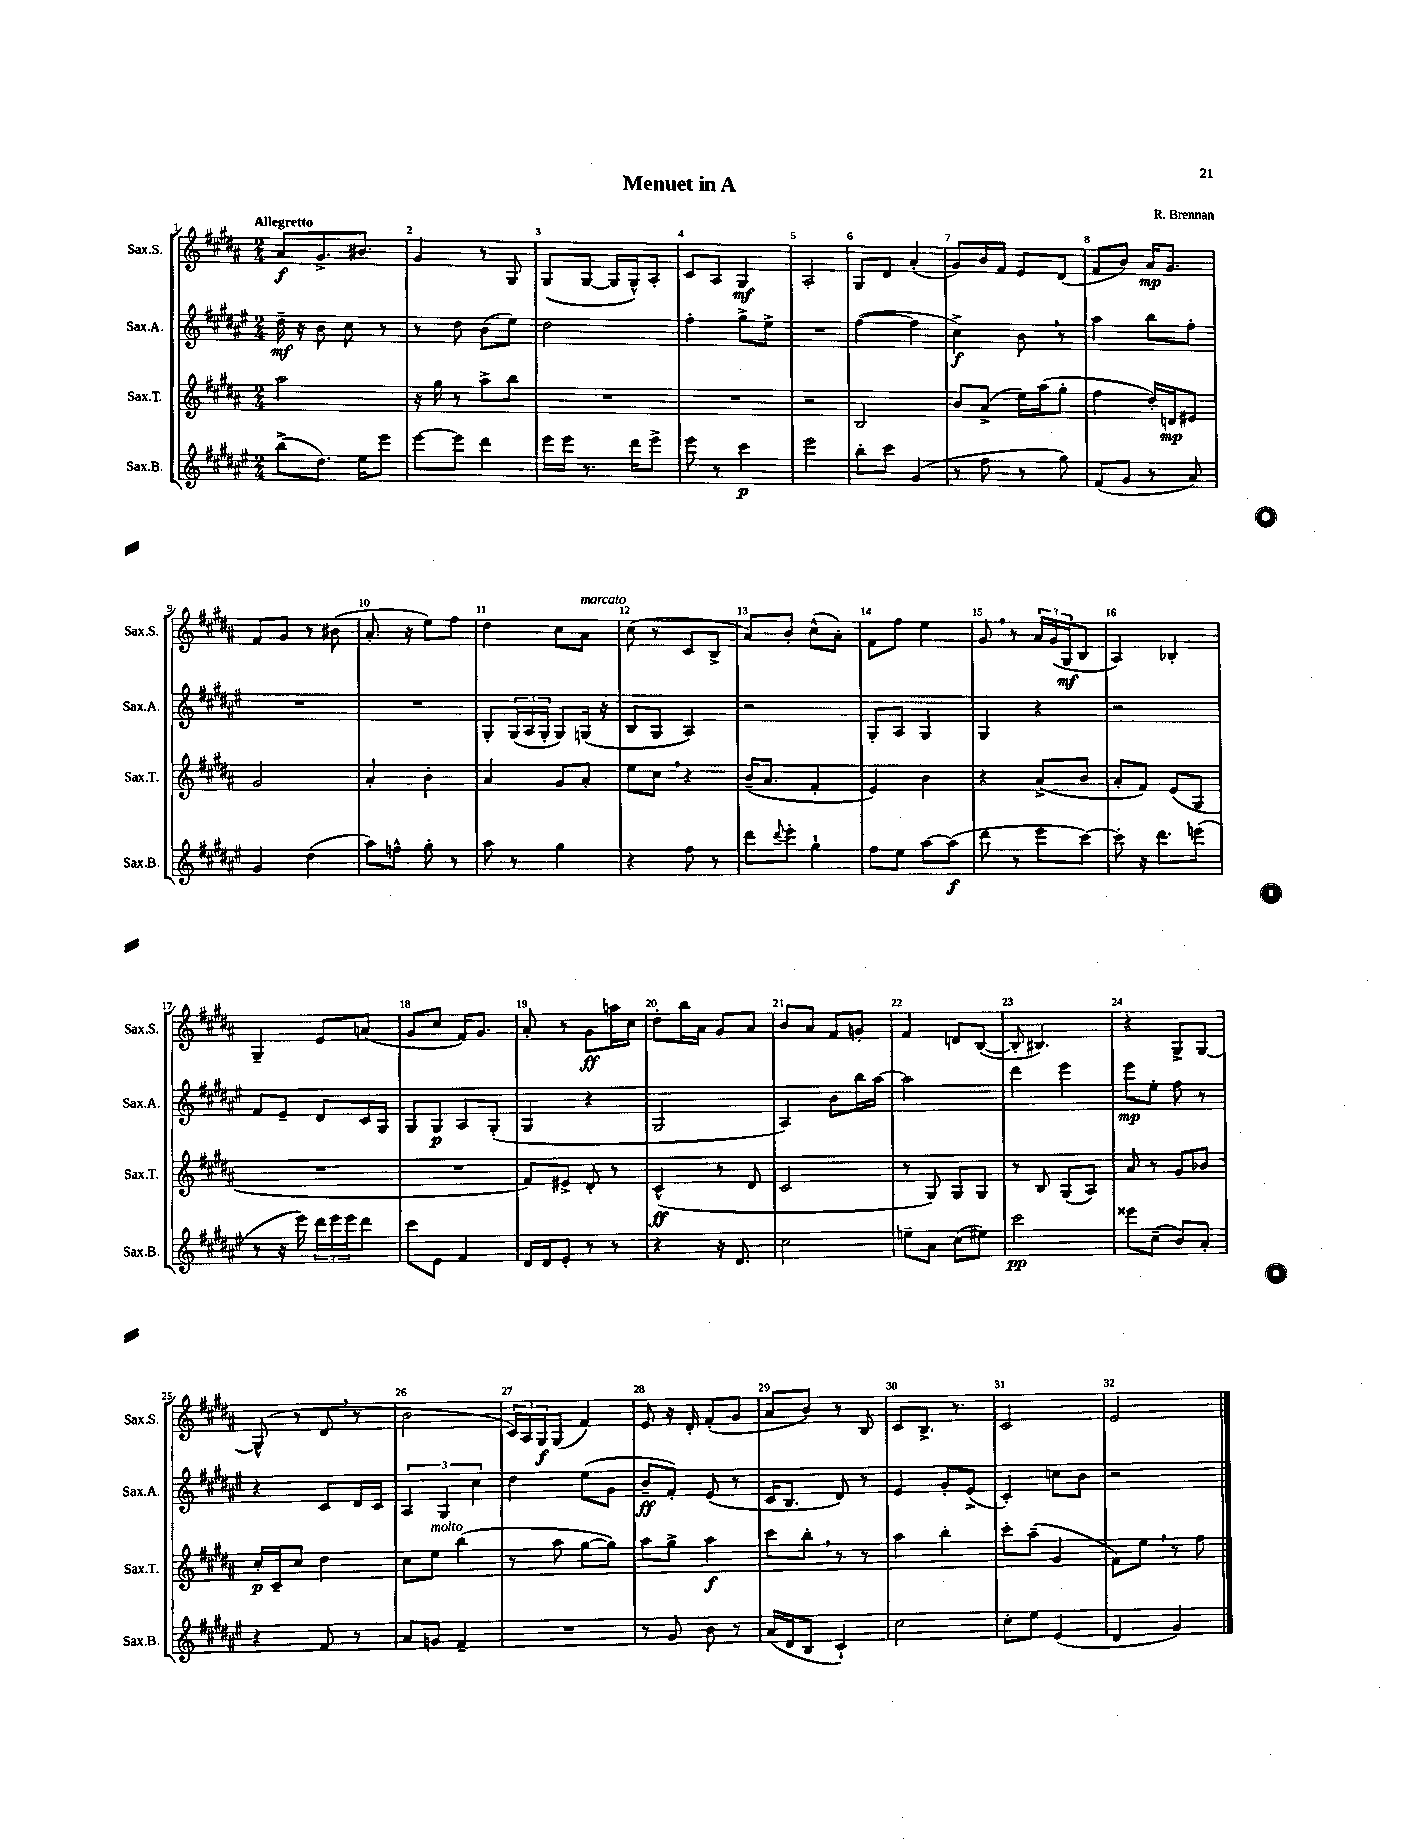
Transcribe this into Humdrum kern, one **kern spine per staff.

**kern	**kern	**kern	**kern
*staff4	*staff3	*staff2	*staff1
*clefG2	*clefG2	*clefG2	*clefG2
*k[f#c#g#d#a#e#]	*k[f#c#g#d#a#]	*k[f#c#g#d#a#e#]	*k[f#c#g#d#a#]
*M2/4	*M2/4	*M2/4	*M2/4
(8bb^	2aa#	16dd#~	8a#
.	.	16r	.
8.dd#)	.	8b	8.g#^
.	.	8cc#	.
16ee#	.	.	8.b#
8eee#	.	8r	.
=	=	=	=
[8eee#	16r	8r	4g#
.	16gg#	.	.
8eee#]	8r	8dd#	.
4ddd#	8aa#^	(8b	8r
.	8bb	8ee#)	8G#
=	=	=	=
16eee#	2r	2dd#	(8G#
16eee#	.	.	.
8.r	.	.	[8G#
.	.	.	16G#]
16ddd#	.	.	16G#^^)
8eee#^	.	.	8A#'
=	=	=	=
8eee#	2r	4ff#'	8c#
8r	.	.	8A#
4ccc#	.	8gg#^	4G#
.	.	8ee#^	.
=	=	=	=
2eee#	2r	2r	2A#'
=	=	=	=
8bb'	2B	([4ff#	8G#
8ccc#	.	.	8d#
(4g#	.	4ff#]	(4a#'
=	=	=	=
8r	8b	4cc#^)	8g#)
8ff#	(8a#^	.	16b
.	.	.	16f#
8r	16ee)	8b	8e
.	(16aa#	.	.
8gg#)	8gg#'	8r	(8d#
=	=	=	=
(8f#	4ff#	4aa#	8f#
8g#	.	.	8b)
8r	16dd#')	8bb	16a#
.	16d	.	8.g#
8a#)	8e#	8ff#'	.
=	=	=	=
4g#	2g#	2r	8f#
.	.	.	8g#
(4dd#	.	.	8r
.	.	.	(8b#
=	=	=	=
8aa#)	4a#'	2r	8.a#'
8ff^^	.	.	.
.	.	.	16r
8gg#'	4b'	.	8ee)
8r	.	.	8ff#
=	=	=	=
8aa#	4a#	8G#'	4dd#
8r	.	(24G#	.
.	.	24A#	.
.	.	24G#'	.
4gg#	8g#	8G#)	8cc#
.	8a#'	(16G	8a#
.	.	16r	.
=	=	=	=
4r	8ee	8B	(8cc#
.	8cc#	8G#	8r
8ff#	4r	4A#)	8c#
8r	.	.	8B^
=	=	=	=
8ddd#	(16b~	2r	8a#)
.	8.a#	.	.
8qqddd#	.	.	.
8eee#'	.	.	8b'
4gg#`	4f#'	.	(8cc#^^
.	.	.	8a#')
=	=	=	=
8ff#	4e)	8G#'	8f#
8ee#	.	8A#	8ff#
[8aa#	4b	4G#	4ee
(8aa#]	.	.	.
=	=	=	=
8ddd#	4r	4G#	8g#
8r	.	.	8r
8eee#	(8a#^	4r	24a#
.	.	.	(24g#
.	.	.	24G#
[8ccc#)	8b	.	8B
=	=	=	=
8ccc#']	8a#'	2r	4A#)
16r	8f#)	.	.
8.ddd#	.	.	.
.	(8e	.	4B-'
(8eee	8G#	.	.
=	=	=	=
8r	2r	8f#	4G#~
16r	.	8e#~	.
16eee#)	.	.	.
24ddd#	.	8d#	8e
24eee#	.	.	.
24eee#	.	.	.
8ddd#	.	16c#	(8a
.	.	16G#	.
=	=	=	=
8ccc#	2r	8G#	8g#
8e#	.	8G#	8cc#
4f#	.	8A#	16f#)
.	.	.	8.g#
.	.	(8G#'	.
=	=	=	=
16d#	8f#)	4G#	8a#'
16d#	.	.	.
8e#'	8e#^	.	8r
8r	8d#'	4r	8g#
8r	8r	.	16aa
.	.	.	16cc#
=	=	=	=
4r	(4c#^^	2G#	8dd#'
.	.	.	16bb
.	.	.	16a#
16r	8r	.	8g#
8.d#	.	.	.
.	8d#	.	8a#
=	=	=	=
2cc#	2c#	4A#)	8b
.	.	.	8a#
.	.	8b	8f#
.	.	16bb	8g'
.	.	[16aa#	.
=	=	=	=
8ee~	8r	2aa#]	4f#
8a#	8G#)	.	.
(8cc#	8G#	.	8d
8ee#)	8G#	.	([8B
=	=	=	=
2ccc#	8r	4ddd#	8B']
.	8B	.	4.B#)
.	(8G#	4eee#	.
.	8A#)	.	.
=	=	=	=
8eee##	8a#	8eee#	4r
(8cc#~	8r	8ee#'	.
8b)	8g#	8ff#	8G#^
8a#'	8b-	8r	[8G#
=	=	=	=
4r	16cc#'	4r	(8G#^^]
.	16c#~	.	.
.	8cc#	.	8r
8f#	4dd#	8c#	8d#
8r	.	16d#	8r
.	.	16c#	.
=	=	=	=
8a#	8cc#	6A#	2b
8g	8ee	.	.
.	.	6G#	.
4f#~	(4bb	.	.
.	.	6cc#	.
=	=	=	=
2r	8r	4dd#	24c#)
.	.	.	24A#
.	.	.	24G#
.	8aa#	.	(8G#
.	[8gg#	(8ee#	4f#)
.	8gg#])	8g#	.
=	=	=	=
8r	8aa#	8b~	8e
8g#	8gg#^	8f#')	16r
.	.	.	16d#'
8b	4aa#	(8e#	(8f#'
8r	.	8r	8g#
=	=	=	=
(16a#	8ccc#	16c#	8a#
16d#	.	8.B	.
8B	8bb'	.	8b)
4c#`)	8r	8d#)	8r
.	8r	8r	8B
=	=	=	=
2cc#	4aa#	4e#	8c#
.	.	.	8.B^
.	4bb'	8g#'	.
.	.	.	8.r
.	.	(8e#^	.
=	=	=	=
8cc#'	8ccc#'	4c#')	2c#
8ee#	(8aa#~	.	.
(4e#	4g#	8cc	.
.	.	8b	.
=	=	=	=
4d#	8f#)	2r	2e
.	8ee	.	.
4g#)	8r	.	.
.	8ff#	.	.
==	==	==	==
*-	*-	*-	*-
